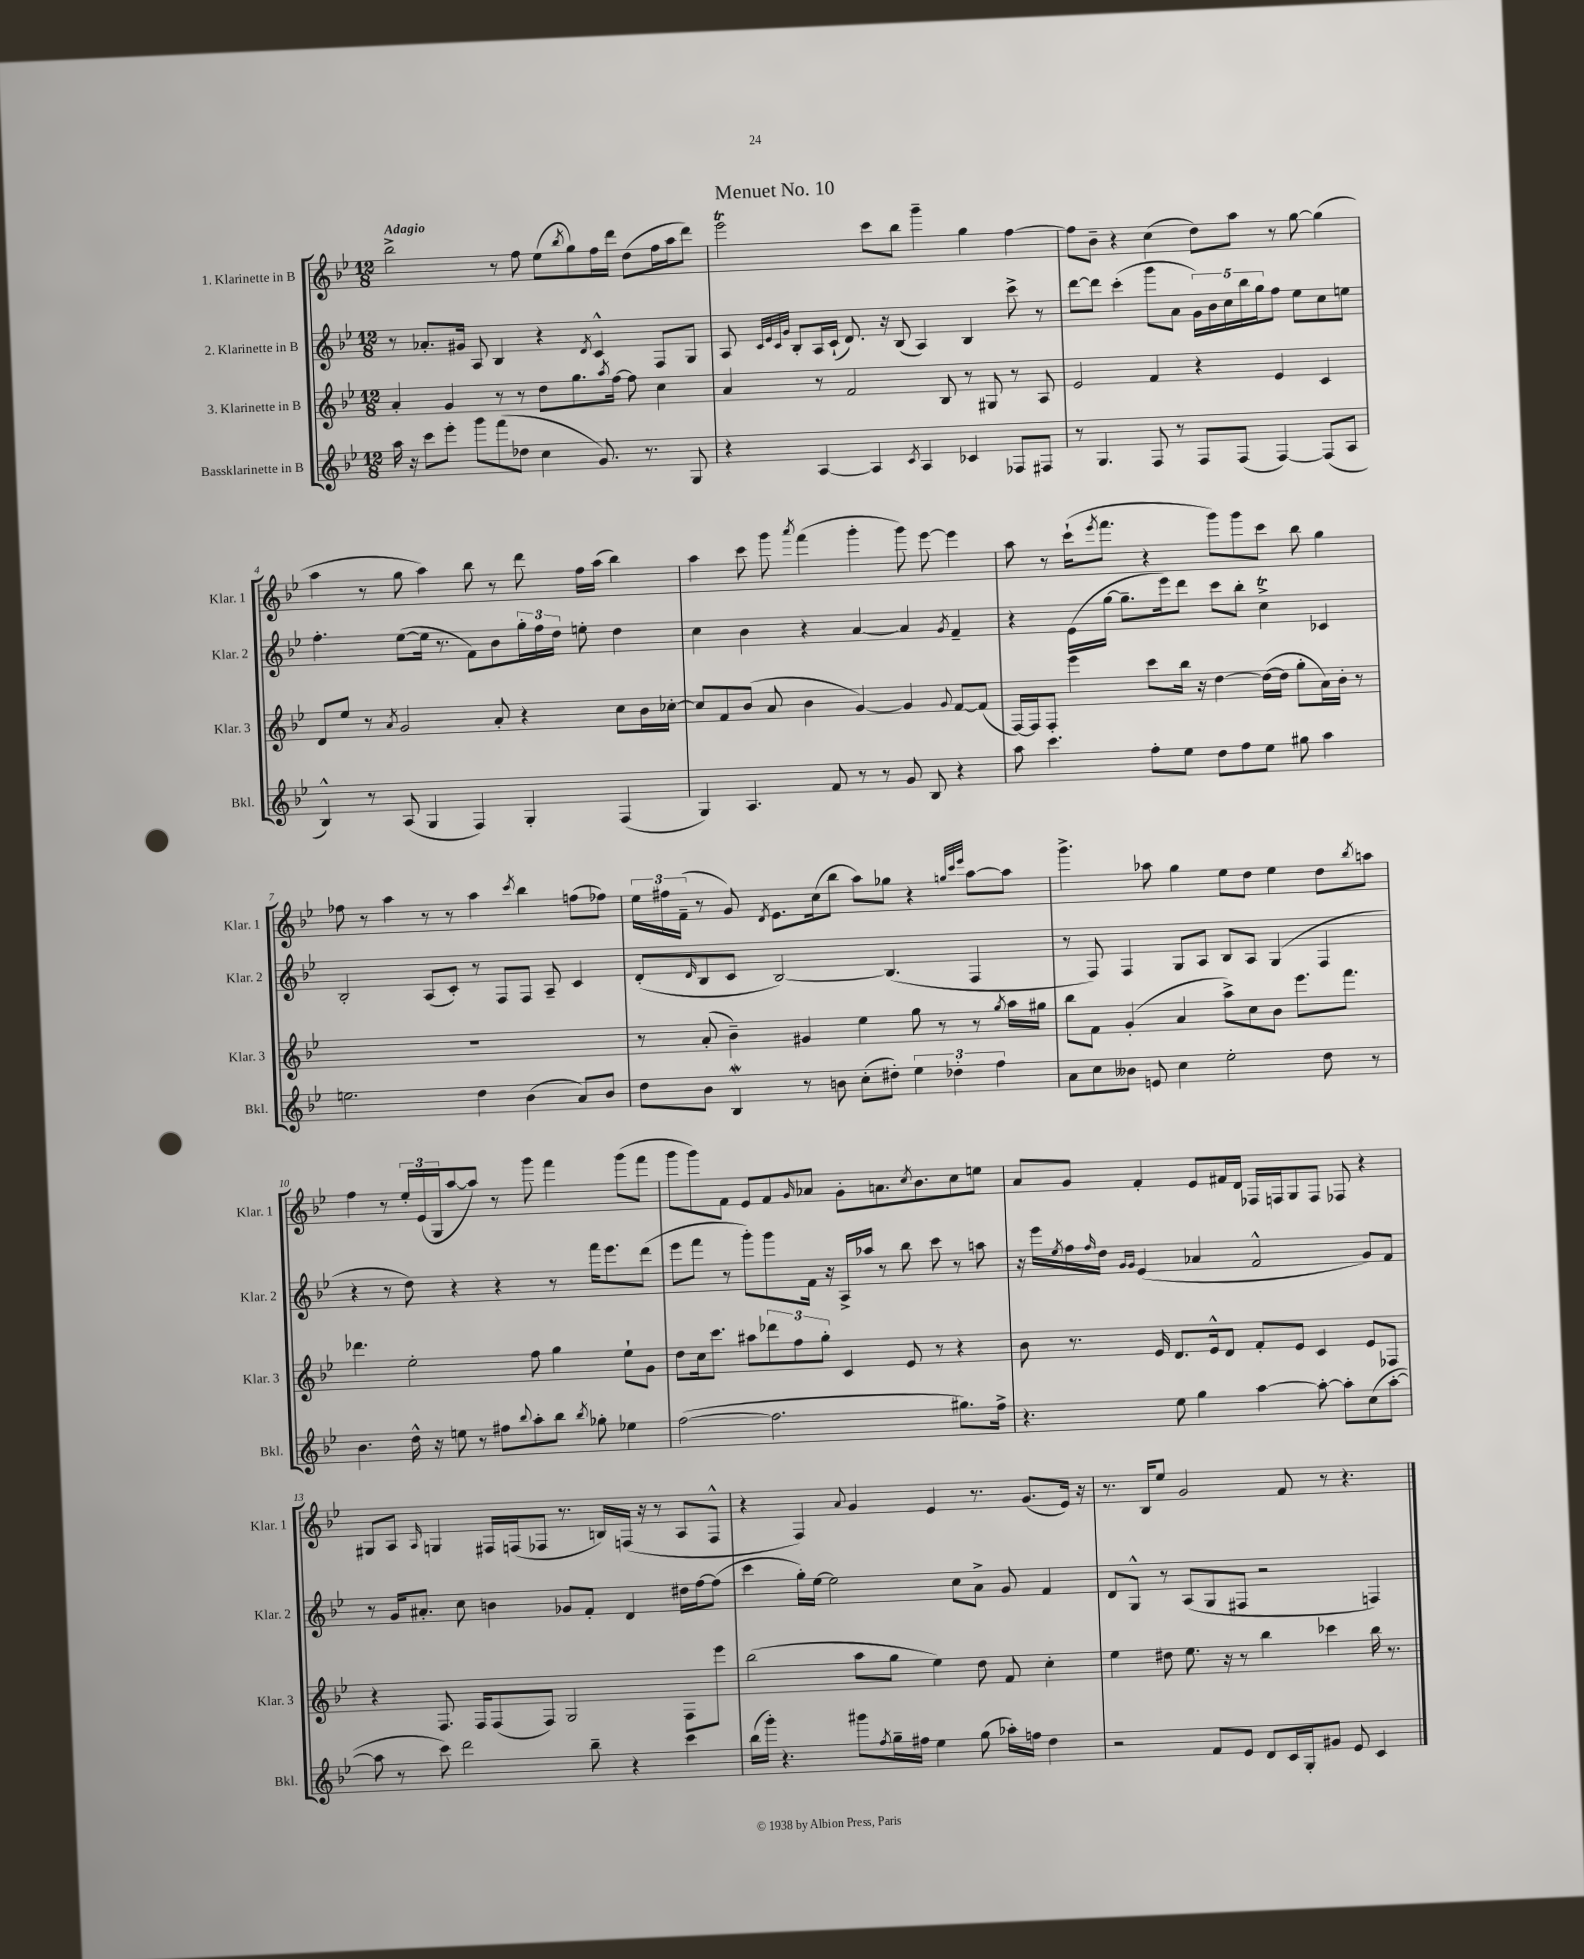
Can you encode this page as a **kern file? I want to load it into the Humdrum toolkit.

**kern	**kern	**kern	**kern
*staff4	*staff3	*staff2	*staff1
*clefG2	*clefG2	*clefG2	*clefG2
*k[b-e-]	*k[b-e-]	*k[b-e-]	*k[b-e-]
*M12/8	*M12/8	*M12/8	*M12/8
16aa	4a'	8r	2bb-^
16r	.	.	.
8ccc	.	8.a-'	.
8eee-'	4g	.	.
.	.	16g#	.
8ggg	.	8A	.
(8fff	8r	4B-	8r
8dd-	8r	.	8ff
4cc	8dd	4r	(8ee-
.	.	.	8qbb-
.	8.gg	.	8gg)
.	.	8qd	.
8.g)	.	4c^^	16ff
.	8qaa	.	.
.	[16ff	.	16ddd
.	8ff]	.	(8dd
8.r	.	.	.
.	4cc	8F	16ff
.	.	.	16aa
8G	.	8G	8ddd)
=	=	=	=
4r	4a	8A	2eee-
.	.	32qqc	.
.	.	32qqe-	.
.	.	32qqc	.
.	.	32qqg	.
.	.	8B-'	.
[4A	8r	16A	.
.	.	(16c`	.
.	2f	8.d)	.
4A]	.	.	8ccc
.	.	16r	.
.	.	(8B-	8bb-
8qc	.	.	.
4A	.	4A)	4ggg~
.	8B-	.	.
4c-	8r	4B-	4gg
.	8G#	.	.
8F-	8r	8ccc^	[4ff
8F#	8A	8r	.
=	=	=	=
8r	2e-	[8ddd	8ff]
4.G	.	8ddd]	8b-~
.	.	(4ccc'	4r
8F	4f	8ggg	(4cc
8r	.	8a	.
8F	4r	20g)	8dd)
.	.	20b-	.
.	.	20cc	.
(8F	.	.	8aa
.	.	20bb-	.
.	.	20gg	.
[4F)	4e-	8ff	8r
.	.	8ee-	[8gg
(8F]	4c	8cc	(4gg]
8A	.	8ee	.
=	=	=	=
4B-^^)	8d	4.ff'	4aa
.	8ee-	.	.
8r	8r	.	8r
.	8qa	.	.
(8A	2g	([8ee-	8gg
4G	.	16ee-]	4aa)
.	.	8.r	.
4F)	.	8f)	8bb-
.	8a'	8b-	8r
4G'	4r	24gg'	8ddd
.	.	24ff	.
.	.	24dd	.
.	.	8ee'	16ff
.	.	.	(16aa
(4F	8cc	4dd	4bb-)
.	16b-	.	.
.	[16cc-'	.	.
=	=	=	=
4G)	8cc-]	4cc	4aa
.	8f	.	.
4.A	(8b-	4b-	8ccc
.	8a	.	8ggg
.	.	.	8qaaa
.	4b-	4r	(4fff
8f	.	.	.
8r	[4g)	[4a	4ggg'
8r	.	.	.
8g	4g]	4a]	8ggg)
8B-	.	.	[8eee-
.	8qqg	8qg	.
4r	[8f	4f~	4eee-]
.	(8f]	.	.
=	=	=	=
8aa	[16F)	4r	8aa
.	16F]	.	.
4.ccc	8F'	.	8r
.	4eee-	(16e-	(16ccc`
.	.	.	8qeee-
.	.	[16gg	8.fff
.	.	8.gg~]	.
8ff'	8ccc	.	4r
.	.	16eee-)	.
8ee-	16bb-	8ddd	.
.	16r	.	.
8dd	[4dd	8ccc	8ggg)
8ff	.	8bb-'	8ggg
8ee-	(16dd_	4cc^	8ccc
.	16dd]	.	.
8gg#	8gg'	.	8bb-
4aa	16a)	4c-	4gg
.	16b-'	.	.
.	8r	.	.
=	=	=	=
2.ee	1.r	2B-'	8ff-
.	.	.	8r
.	.	.	4aa
.	.	(8A	8r
.	.	8c')	8r
4dd	.	8r	4aa
.	.	8F	.
.	.	.	8qccc
(4b-	.	8F	4bb-
.	.	8A~	.
8a)	.	4c	(8ff
8b-	.	.	8ff-)
=	=	=	=
8dd	8r	(8d'	24ee-
.	.	.	24ff#
.	.	.	(24f~
.	.	16qqd	.
8b-	(8a'	8B-	8r
4B-	4b-~)	8c	8g)
.	.	.	8qd
.	.	[2B-)	8.e-
8r	4g#	.	.
.	.	.	(16cc
8b	.	.	8bb-
(8cc'	4ee-	.	8aa)
8dd#')	.	(4.B-]	8gg-
6ee-	8gg	.	4r
.	8r	.	.
6dd-'	.	.	.
.	.	.	32qqgg
.	.	.	32qqccc
.	.	.	32qqeee-
.	8r	4F	[8aa
6ff	.	.	.
.	8qgg	.	.
.	16aa	.	8aa]
.	16gg#	.	.
=	=	=	=
8a	8bb-	8r	4.ggg^
8cc	8f	8F)	.
8b--	(4g'	4F	.
8e	.	.	8aa-
4cc	4a	8G	4gg
.	.	8A	.
2ee-'	8aa^)	8B-	8ee-
.	8cc	8A	8dd
.	8b-	(4G	4ee-
.	8.eee-	.	.
8dd	.	4F	8dd
.	8.fff	.	.
.	.	.	8qbb-
8r	.	.	8aa
=	=	=	=
4.b-	4.ddd-	4r	4ff
.	.	8r	8r
16dd^^	2ee-'	8dd)	24ee-'
.	.	.	(24e-
16r	.	.	.
.	.	.	24G
8ee	.	4r	[8aa
8r	.	.	8aa])
8ff#	.	4r	8r
8qqbb-	.	.	.
8aa'	8ff	.	8ggg
8bb-	4gg	8r	4fff
8qbb-	.	.	.
8gg-'	.	16fff	.
.	.	8.eee-	.
4ee-	8ee-`	.	(8ggg
.	8g	(8ddd	8fff
=	=	=	=
([2ff	8dd	8eee-	8ggg
.	16cc	8fff	8ggg)
.	8.ccc	.	.
.	.	8r	8f
.	8aa#	8ggg')	8e-
2.ff]	12ddd-	8ggg	8f
.	12ff	.	.
.	.	.	16qqg
.	.	16f	8a-
.	12gg'	.	.
.	.	16r	.
.	4c	16A^	8g'
.	.	16aa-	.
.	.	8r	8.a
.	8e-	8bb-	.
.	.	.	8qcc
.	.	.	8.b-
.	8r	8ccc	.
8.gg#)	4r	8r	8cc
.	.	8aa	8ee
16ff^	.	.	.
=	=	=	=
4.r	8b-	16r	8a
.	.	16eee-	.
.	.	8qee-	.
.	8.r	16ff	8g
.	.	16qqff	.
.	.	16dd	.
.	.	16qqg	.
.	.	16qqg	.
.	.	(4e-	4f'
.	16e-	.	.
8ee-	8.d	.	.
4gg	.	4a-	8e-
.	16e-^^	.	.
.	8d	.	16f#
.	.	.	16d
[4aa	8f'	2f^^	16F-
.	.	.	16F
.	8e-	.	8G
8aa'_	4c	.	8F
8aa']	.	.	8F-
(8cc	8e-	8g)	4r
[8aa'	8F-	8f	.
=	=	=	=
8aa]	4r	8r	8G#
8r	.	16g	8A
.	.	8.a#'	.
.	.	.	16qqA
8ccc)	8.F	.	4G
2ddd	.	8cc	.
.	16F	.	.
.	(8F	4b	16F#
.	.	.	(16F
.	8F)	.	8F-
.	2G	8g-	8.r
8bb-~	.	8f'	.
.	.	.	16B)
4r	.	4d	(16F
.	.	.	16r
.	.	.	8r
4ccc	8F	16dd#	8A
.	.	[16ff	.
.	8eee-	(8ff]	8F^^
=	=	=	=
(16bb-	(2bb-	4ccc	4r
16ggg')	.	.	.
4.r	.	.	.
.	.	16gg')	4F)
.	.	[16ee-	.
.	.	2ee-]	.
.	.	.	8qqa
8ggg#	8aa	.	4g
8qff	.	.	.
16gg~	8gg	.	.
16ff#	.	.	.
4ee-	4ee-)	.	4e-
.	.	8cc	.
(8gg	8dd	8a^	8.r
16aa-')	8f	8g	.
16ff	.	.	(8.g
4dd	4cc'	4f	.
.	.	.	16e-)
.	.	.	16r
=	=	=	=
2r	4ee-	8d	8.r
.	.	8G^^	.
.	.	.	16B-
.	8dd#	8r	8ee-
.	8.ee-	(8A	2g
8f	.	8G	.
.	16r	.	.
8e-	8r	8F#	.
8d	4bb-	2r	.
16c	.	.	8f
16G'	.	.	.
8g#	4ccc-	.	8r
8e-	.	.	4.r
4c	16bb-	4F)	.
.	8.r	.	.
==	==	==	==
*-	*-	*-	*-
